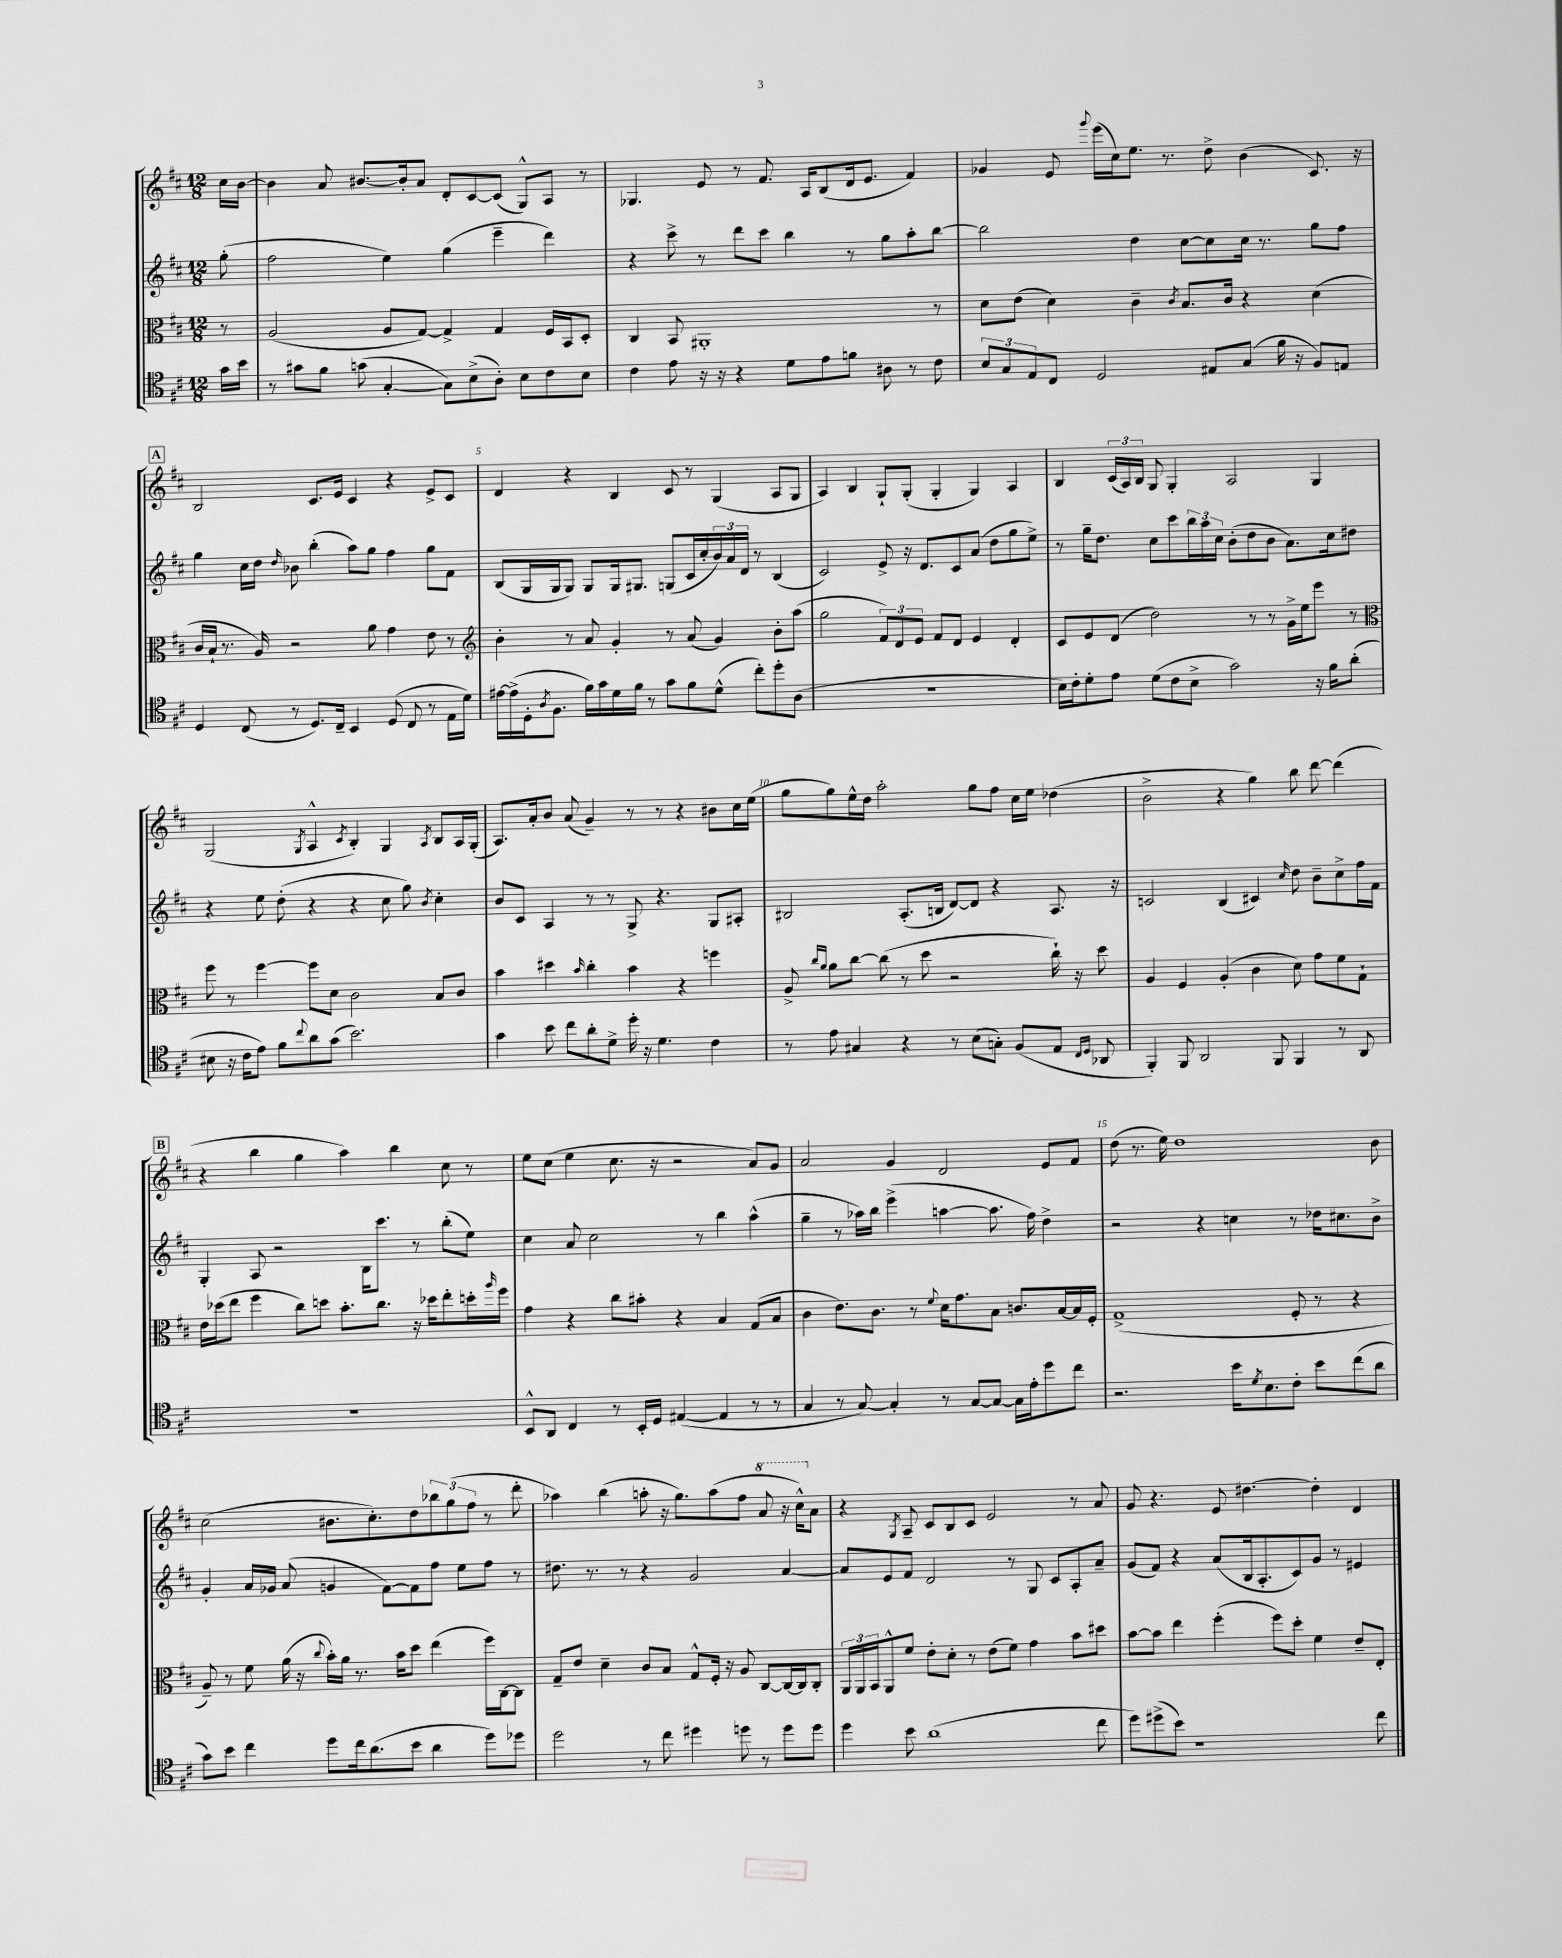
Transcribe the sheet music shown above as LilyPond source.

<<
\new StaffGroup <<
\new Staff = "s0" {
    \clef treble \key d \major \numericTimeSignature \time 12/8 \partial 8
    cis''16 b'16~ |
    b'4 a'8 bis'8.~ bis'16-. a'8 d'8-. cis'8~ cis'8( g8-^) a8 r8 |
    ges4. e'8 r8 fis'8. a16 b8( d'16 e'8. fis'4) |
    ges'4 e'8 \appoggiatura { g'''8 } e'''16( cis''16) e''8. r8. d''8-> b'4( cis'8.) r16 |
    \mark \markup { \box "A" } b2 cis'8. e'16 cis'4 r4 e'8-> cis'8 |
    d'4 r4 b4 cis'8 r8 g4( a8 g8 |
    a4) b4 g8-! g8-.( g4-. g4) a4 |
    b4 \tuplet 3/2 { cis'16( a16) b16 } g8 g4-. a2 g4 |
    g2( \acciaccatura { g8 } a4-^ \acciaccatura { cis'8 } b4-.) g4 \acciaccatura { a8 } b8 a16 g16-.( |
    a8.) a'16-. b'8 a'8( g'4--) r8 r8 r4 bis'8 cis''16 e''16( |
    g''8 g''8) e''16-^ d''16 a''2-. g''8 fis''8 cis''16 e''16 des''4( |
    b'2-> r4 g''4) b''8 d'''8~ d'''4( |
    \mark \markup { \box "B" } r4 b''4 g''4 a''4) b''4 cis''8 r8 |
    e''8 cis''8( e''4 cis''8. r16 r2 a'8) g'8 |
    a'2 g'4 d'2 e'8 fis'8 |
    d''8( r8. e''16) d''1 b'8 |
    cis''2( bis'8. cis''8.-.) d''8 \tuplet 3/2 { bes''8 g''8( fis''8 } r8 d'''8-. |
    aes''4) b''4( a''8-. r16 g''8.) a''8( fis''8 \ottava #1 a''8 r16 cis'''16-^) \ottava #0 a'8 |
    r4 \acciaccatura { g8 } a8-- cis'8 b8 cis'8 e'2 r8 a'8 |
    g'8 r4. e'8 dis''4.~ dis''4-. d'4 \bar "|." |
}
\new Staff = "s1" {
    \clef treble \key d \major \numericTimeSignature \time 12/8 \partial 8
    g''8-.( |
    fis''2 e''4) g''4( e'''4-- d'''4) |
    r4 cis'''8-> r8 d'''8 cis'''8 b''4 r8 g''8 a''8-. b''8~ |
    b''2 d''4 cis''8~ cis''8 cis''16 r8. g''8 fis''8 |
    \mark \markup { \box "A" } g''4 cis''16 d''16 \grace { d''16 } bes'8 b''4-.( a''8) g''8 fis''4 g''8 fis'8 |
    b8( g16 g16 g8) g8 g16 gis8. g8( cis'16 cis''16-. \tuplet 3/2 { b'16) a'16 d'16 } r8 b4( |
    cis'2) e'8-> r16 d'8. cis'8 a'8( d''8 g''8 e''8->) |
    r8 g''16-- d''8. cis''8 cis'''8 \tuplet 3/2 { b''16 a''16 cis''16 } b'8-.( d''8 b'8 a'8.) cis''16 dis''8 |
    r4 e''8 d''8-.( r4 r4 cis''8 g''8) \acciaccatura { b'8 } cis''4-. |
    b'8 cis'8 a4 r8 r8 g8-> r4. g8 ais8-. |
    bis2 a8.-.( b16 d'8~) d'8 r4 a8. r16 |
    c'2 b4( cis'4) \grace { cis''16 } d''8 b'8-- cis''8-> fis''16 fis'16 |
    \mark \markup { \box "B" } g4-. a8 r2 b16 cis'''8. r8 b''8-.( e''8) |
    cis''4 a'8 cis''2 r8 b''4 a''4-^( |
    g''4-- r8 aes''16) b''16 e'''4->( a''4~ a''8. fis''16) d''4-> |
    r2 r4 c''4 r8 des''16 cis''8. b'8-> |
    g'4-. a'16 ges'16 a'8( g'4 fis'8~) fis'8 fis''8 e''8 fis''8 r8 |
    dis''8. r8. r8 r4 g'2 a'4~ |
    a'8 e'8 fis'8 d'2 r8 g8 cis'8 a8-. a'8-- |
    g'8( fis'8) r4 a'8( b16 a8.-. cis'8) g'8 r8 eis'4 \bar "|." |
}
\new Staff = "s2" {
    \clef alto \key d \major \numericTimeSignature \time 12/8 \partial 8
    r8 |
    a2( a8 g8~) g4-> g4 fis16 b,16 d8-. |
    cis4 b,8 ais,1-. r8 |
    d'8 e'8( d'4) cis'4-- \acciaccatura { cis'8 } b8. cis'16 r4 d'4( |
    \mark \markup { \box "A" } cis'16 b16-! r8. a16) r2 a'8 g'4 e'8 r8 |
    \clef treble b'4-. r8 a'8 g'4-. r8 a'8( g'4) b'8-. a''8( |
    g''2 \tuplet 3/2 { fis'8) d'8 e'8 } fis'8 d'8 e'4 d'4-. |
    cis'8 e'8 d'8( d''2) r8 r8 g'16-> e''16 e'''8 r8 |
    \clef alto fis''8 r8 fis''4~ fis''8 d'8 cis'2 b8 cis'8 |
    b'4 dis''4 \grace { b'16 } cis''4-. b'4 r4 f''4 |
    a8-> \grace { cis''16 a'16 } a'8 cis''8~ cis''8( r8 d''8 r2 cis''16-!) r16 d''8 |
    a4 fis4 a4-.( cis'4 d'8) g'8 fis'8 g8-! |
    \mark \markup { \box "B" } e'16 des''16( e''8 fis''4 cis''8) d''8 b'8.-. cis''8. r16 des''16 e''8-. d''16-. \grace { a''16 } fis''16 |
    g'4 r4 cis''8 bis'8-. r4 b4 g8( b8 |
    cis'4 e'8.) cis'8. r8 \appoggiatura { fis'8 } d'16 g'8. b8 c'8. b16~ b16 fis16-. |
    g1->( fis8-. r8 r4 |
    a8--) r8 fis'8 a'16( r16 \appoggiatura { cis''8 } b'16-.) a'16 r8. b'16 d''8 e''4( fis''16) cis16~ cis8 |
    g8-- e'8 d'4-- cis'8 b8 g8-^ fis16-. r16 a8 cis8~ cis16~ cis16 cis8-. |
    \tuplet 3/2 { a,16 a,16 b,16 } a,8-^ fis'8 e'8-. d'8-. r8 e'8( fis'8) g'4 b'8 dis''8 |
    b'8~ b'8 e''4 fis''4-.( fis''8) d''8-. fis'4 e'8-- e8-. \bar "|." |
}
\new Staff = "s3" {
    \clef tenor \key d \major \numericTimeSignature \time 12/8 \partial 8
    g'16 b'16 |
    r8 gis'8 fis'8 g'8( g4~-. g8) b8->( a8-.) b8 cis'8 b8 |
    cis'4 e'8 r16 r16 r4 d'8 e'8 f'8 ais8 r8 cis'8 |
    \tuplet 3/2 { b8 g8 e8 } cis8 d2 eis8 g8( fis'16 r16 fis8) e8 |
    \mark \markup { \box "A" } d4 cis8( r8 d8.) cis16-- b,4 d8( cis8 r8 e16 d'16) |
    eis'16~ eis'16->( d16-. \acciaccatura { a8 } fis8. fis'16) g'16 d'16 fis'16 r8 g'8 fis'8 d'8-^( cis''8-.) d''8-. a8( |
    R1. |
    b16) cis'16-. d'8-. e'8 d'8( cis'8 b8-> g'2) r16 fis'16 a'8-.( |
    bis8 r16 cis'16 e'8) fis'8 \appoggiatura { cis''8 } a'8 g'8( b'2.) |
    g'4 b'8 cis''8 a'8-. d'8-> d''16-. r16 d'4. cis'4 |
    r8 e'8 gis4 r4 r8 b8( g8-.) fis8( e8 \grace { cis16 d16 } aes,8 |
    fis,4-.) fis,8 a,2 fis,8 fis,4 r8 a,8 |
    \mark \markup { \box "B" } R1. |
    b,8-^ a,8 cis4 r8 b,16-. d16 eis4~( eis4 r8 r8 |
    g4 r8 g8~) g4-. r8 g8~ g8~ g16 e'16-. d''8 cis''8 |
    r2. b'16 \acciaccatura { d'8 } b8. cis'8-. b'8 cis''8( a'8 |
    g'8) b'8 cis''4 d''8 cis''16 a'8.( b'8 a'4 d''8) des''8 |
    d''2 r8 cis''8 dis''4 d''8 r8 d''8 d''8 |
    d''4 b'8 a'1( cis''8 |
    d''8) dis''8->( b'8) r1 cis''8 \bar "|." |
}
>>
>>
\layout { \context { \Score \override BarNumber.break-visibility = ##(#f #t #t) barNumberVisibility = #(every-nth-bar-number-visible 5) } }
